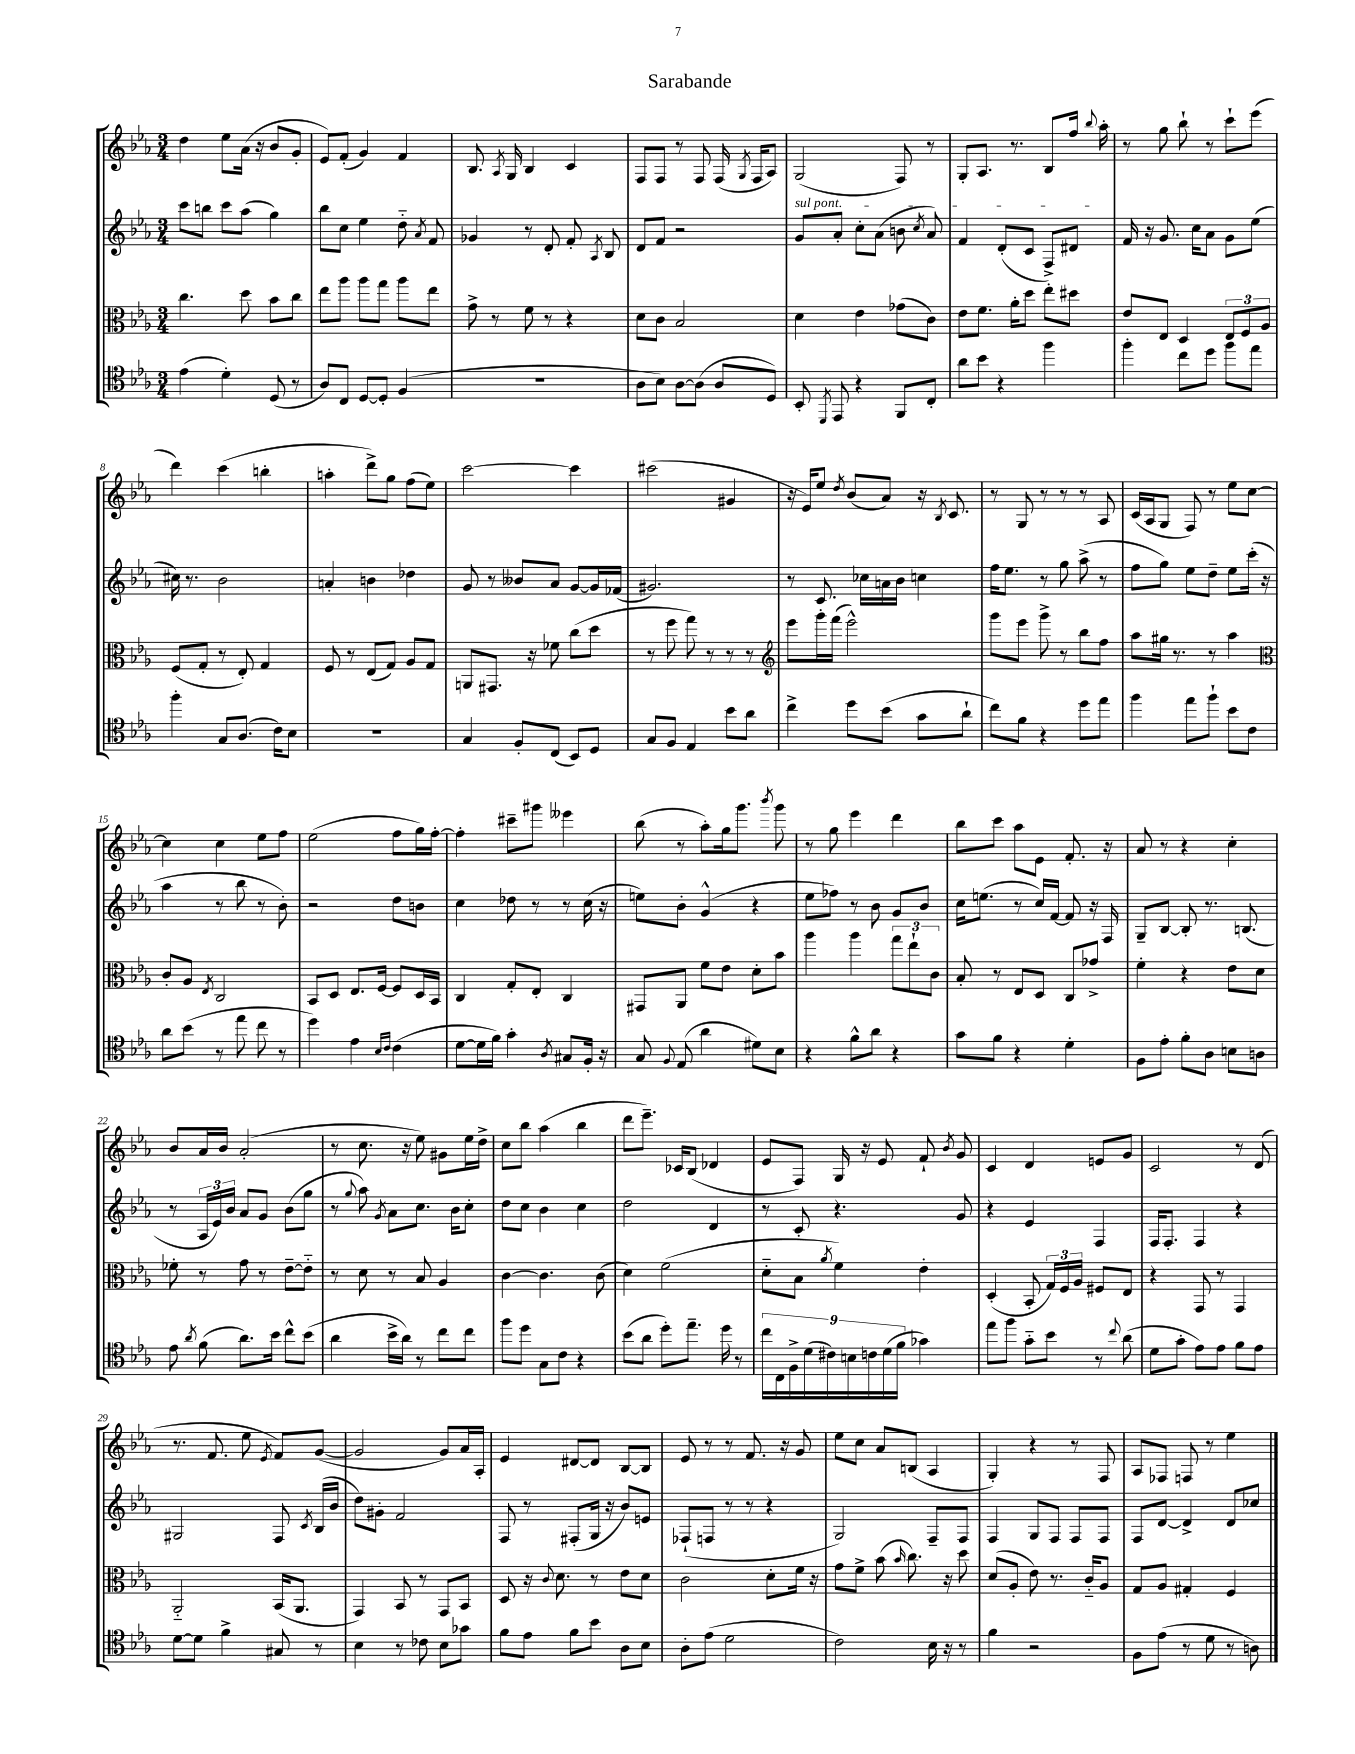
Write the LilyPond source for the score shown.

\header { title = "Sarabande" }
<<
\new StaffGroup <<
\new Staff = "s0" {
    \clef treble \key ees \major \numericTimeSignature \time 3/4
    \autoBeamOff d''4 ees''8[ aes'16]( r16 bes'8[ g'8]-. |
    ees'8[) f'8]-.( g'4) f'4 |
    bes8. \acciaccatura { aes8 } g16 bes4 c'4 |
    f8[ f8] r8 f8 f16( \acciaccatura { g8 } f16[ aes8]) |
    g2( f8) r8 |
    g8[-. aes8.] r8. bes8[ f''16] \appoggiatura { bes''8 } aes''16-. |
    r8 g''8 bes''8-! r8 c'''8[-! ees'''8]( |
    d'''4) c'''4( b''4-. |
    a''4-. d'''8[->) g''8] f''8[( ees''8]) |
    c'''2~ c'''4 |
    cis'''2( gis'4 |
    r16 ees'16[) ees''8] \acciaccatura { d''8 } bes'8[( aes'8]) r16 \acciaccatura { bes8 } c'8. |
    r8 g8 r8 r8 r8 aes8 |
    c'16[( aes16 g8] f8) r8 ees''8[ c''8]~ |
    c''4 c''4 ees''8[ f''8] |
    ees''2( f''8[ g''16) f''16]~-. |
    f''4-. cis'''8[-- gis'''8] eeses'''4 |
    bes''8( r8 aes''8[-.) g''16 g'''8.] \acciaccatura { bes'''8 } g'''8 |
    r8 g''8 ees'''4 d'''4 |
    bes''8[ c'''8] aes''8[ ees'8] f'8.-. r16 |
    aes'8 r8 r4 c''4-. |
    bes'8[ aes'16 bes'16] aes'2-.( |
    r8 c''8. r16 ees''8) gis'8[ ees''16 d''16]-> |
    c''8[ bes''8] aes''4( bes''4 |
    d'''8[ ees'''8.]--) ces'16[ bes8]( des'4 |
    ees'8[ f8]) g16 r16 ees'8 f'8-! \acciaccatura { bes'8 } g'8 |
    c'4 d'4 e'8[ g'8] |
    c'2 r8 d'8( |
    r8. f'8. ees''8 \acciaccatura { ees'8 } f'8[) g'8]~( |
    g'2 g'8[) aes'16 aes16]-. |
    ees'4 dis'8[~ dis'8] bes8[~ bes8] |
    ees'8 r8 r8 f'8. r16 g'8 |
    ees''8[ c''8] aes'8[ b8]( aes4 |
    g4-.) r4 r8 f8 |
    aes8[ fes8] f8 r8 ees''4 \bar "|." |
}
\new Staff = "s1" {
    \clef treble \key ees \major \numericTimeSignature \time 3/4
    \autoBeamOff c'''8[ b''8] c'''8[ aes''8]( g''4) |
    bes''8[ c''8] ees''4 d''8-_ \acciaccatura { aes'8 } f'8 |
    ges'4 r8 d'8-. f'8-. \acciaccatura { aes8 } bes8 |
    d'8[ f'8] r2 |
    \once \override TextSpanner.bound-details.left.text = \markup { \italic "sul pont." } g'8[\startTextSpan aes'8]-. c''8[-. aes'8]( b'8 \acciaccatura { c''8 } aes'8) |
    f'4 d'8[-.( c'8] f8[->) dis'8]\stopTextSpan |
    f'16 r16 g'8. c''16[ aes'8] g'8[ ees''8]( |
    cis''16) r8. bes'2 |
    a'4-. b'4 des''4 |
    g'8 r8 beses'8[ aes'8] g'8[~ g'16 fes'16]( |
    gis'2.) |
    r8 c'8. ces''16[ a'16 bes'16] c''4 |
    f''16[ ees''8.] r8 g''8 aes''8->( r8 |
    f''8[ g''8]) ees''8[ d''8]-- ees''8[ c'''16]-.( r16 |
    aes''4 r8 bes''8 r8 bes'8-.) |
    r2 d''8[ b'8] |
    c''4 des''8 r8 r8 c''16( r16 |
    e''8[) bes'8]-. g'4-^( r4 |
    ees''8[ fes''8]) r8 bes'8 g'8[ bes'8] |
    c''16[ e''8.]( r8 c''16[) f'16]~ f'8 r16 f16 |
    g8[-- bes8]~ bes8-. r8. b8.( |
    r8 \tuplet 3/2 { aes16[ ees'16) bes'16] } aes'8[ g'8] bes'8[( g''8] |
    r8 \appoggiatura { g''8 } aes''8) \acciaccatura { g'8 } aes'8[ c''8.] bes'16[ c''8]-. |
    d''8[ c''8] bes'4 c''4 |
    d''2 d'4 |
    r8 c'8-. r4. g'8 |
    r4 ees'4 f4 |
    f16[ f8.]-. f4 r4 |
    gis2 f8 \acciaccatura { c'8 } bes16[( bes'16] |
    d''8[) gis'8]-. f'2 |
    f8 r8 fis8[-.( g16] r16 bes'8[) e'8] |
    fes8[-!( f8] r8 r8 r4 |
    g2) f8[-- f8] |
    f4 g8[ f8] f8[ f8] |
    f8[ d'8]~ d'4-> d'8[ ces''8] \bar "|." |
}
\new Staff = "s2" {
    \clef alto \key ees \major \numericTimeSignature \time 3/4
    \autoBeamOff c''4. d''8 bes'8[ c''8] |
    ees''8[ aes''8] aes''8[ g''8] aes''8[ ees''8] |
    g'8-> r8 f'8 r8 r4 |
    d'8[ c'8] bes2 |
    d'4 ees'4 ges'8[( c'8]) |
    ees'8[ f'8.] aes'16[-. d''8] ees''8[-. dis''8] |
    ees'8[ ees8] d4 \tuplet 3/2 { ees8[ f8 aes8] } |
    f8[( g8]-. r8 ees8-.) g4 |
    f8 r8 ees8[( g8]) aes8[ g8] |
    a,8[ gis,8.] r16 fes'8 c''8[( d''8] |
    r8 f''8 g''8) r8 r8 r8 |
    \clef treble ees'''8[ g'''16-. f'''16]( ees'''2-^) |
    g'''8[ ees'''8] g'''8-> r8 bes''8[ f''8] |
    aes''8[ gis''16] r8. r8 aes''4 |
    \clef alto c'8[-. aes8] \acciaccatura { ees8 } c2 |
    bes,8[ d8] ees8.[ f16]~ f8[ d16 bes,16] |
    c4 g8[-. ees8]-. c4 |
    gis,8[ aes,8] f'8[ ees'8] d'8[-. bes'8] |
    aes''4 aes''4 \tuplet 3/2 { g''8[ ees''8-! c'8] } |
    bes8-. r8 ees8[ d8] c8[ ges'8]-> |
    f'4-. r4 ees'8[ d'8] |
    fes'8-. r8 g'8 r8 ees'8[~-- ees'8]-_ |
    r8 d'8 r8 bes8 aes4 |
    c'4~ c'4. c'8( |
    d'4) f'2( |
    d'8[-_ bes8] \acciaccatura { aes'8 } f'4) ees'4-. |
    d4-.( bes,8-. \tuplet 3/2 { g16[) f16 aes16] } fis8[ ees8] |
    r4 g,8 r8 g,4 |
    aes,2-_ bes,16[( aes,8.] |
    g,4) bes,8 r8 g,8[ bes,8] |
    d8 r16 \appoggiatura { c'8 } d'8. r8 ees'8[ d'8] |
    c'2 d'8[-. f'16] r16 |
    g'8[ f'8]-> bes'8( \grace { bes'16 } c''8.) r16 d''8 |
    d'8[( aes8]-. ees'8) r8. c'16[-_ aes8] |
    g8[ aes8] gis4-. f4 \bar "|." |
}
\new Staff = "s3" {
    \clef tenor \key ees \major \numericTimeSignature \time 3/4
    \autoBeamOff ees'4( d'4-.) d8( r8 |
    aes8[) c8] d8[~ d8]-. f4( |
    R2. |
    aes8[ bes8]) aes8[~ aes8]( aes8[ d8]) |
    bes,8-. \acciaccatura { d,8 } ees,8 r4 f,8[ c8]-. |
    aes'8[ bes'8] r4 f''4 |
    f''4-. c''8[ d''8] f''8[ ees''8] |
    f''4-. g8[ aes8.]( c'16[) bes8] |
    R2. |
    g4 f8[-. c8]( bes,8[) d8] |
    g8[ f8] ees4 bes'8[ aes'8] |
    c''4-> d''8[ bes'8]( g'8[ aes'8]-! |
    c''8[) f'8] r4 d''8[ ees''8] |
    f''4 ees''8[ f''8]-! bes'8[ c'8] |
    aes'8[ bes'8]( r8 ees''8 c''8 r8 |
    d''4) ees'4 \grace { bes16[ c'16] } c'4( |
    d'8[~ d'16 f'16]) g'4-. \acciaccatura { aes8 } gis8[ f16]-. r16 |
    g8 \appoggiatura { f8 } ees8( aes'4 dis'8[) bes8] |
    r4 f'8[-^ aes'8] r4 |
    g'8[ f'8] r4 d'4-. |
    f8[ ees'8]-. f'8[-. aes8] b8[ a8] |
    ees'8 \acciaccatura { aes'8 } f'8( aes'8.[) bes'16] c''8[-^ bes'8]( |
    aes'4 bes'16[-> aes'16]) r8 c''8[ c''8] |
    f''8[ d''8] g8[ c'8] r4 |
    bes'8[( aes'8] d''8[-.) ees''8.]-- d''16 r8 |
    \tuplet 9/8 { c''16[ c16 f16-> d'16( cis'16) b16 c'16 d'16( f'16] } ges'4) |
    ees''8[ f''8] g'8[-_ bes'8] r8 \appoggiatura { c''8 } aes'8( |
    d'8[ g'8]-. ees'8[) ees'8] f'8[ ees'8] |
    d'8[~ d'8] f'4-> gis8 r8 |
    bes4 r8 ces'8 bes8[ ges'8] |
    f'8[ ees'8] f'8[ bes'8] aes8[ bes8] |
    aes8[-. ees'8]( d'2 |
    c'2) bes16 r16 r8 |
    f'4 r2 |
    f8[ ees'8]( r8 d'8 r8 a8) \bar "|." |
}
>>
>>
